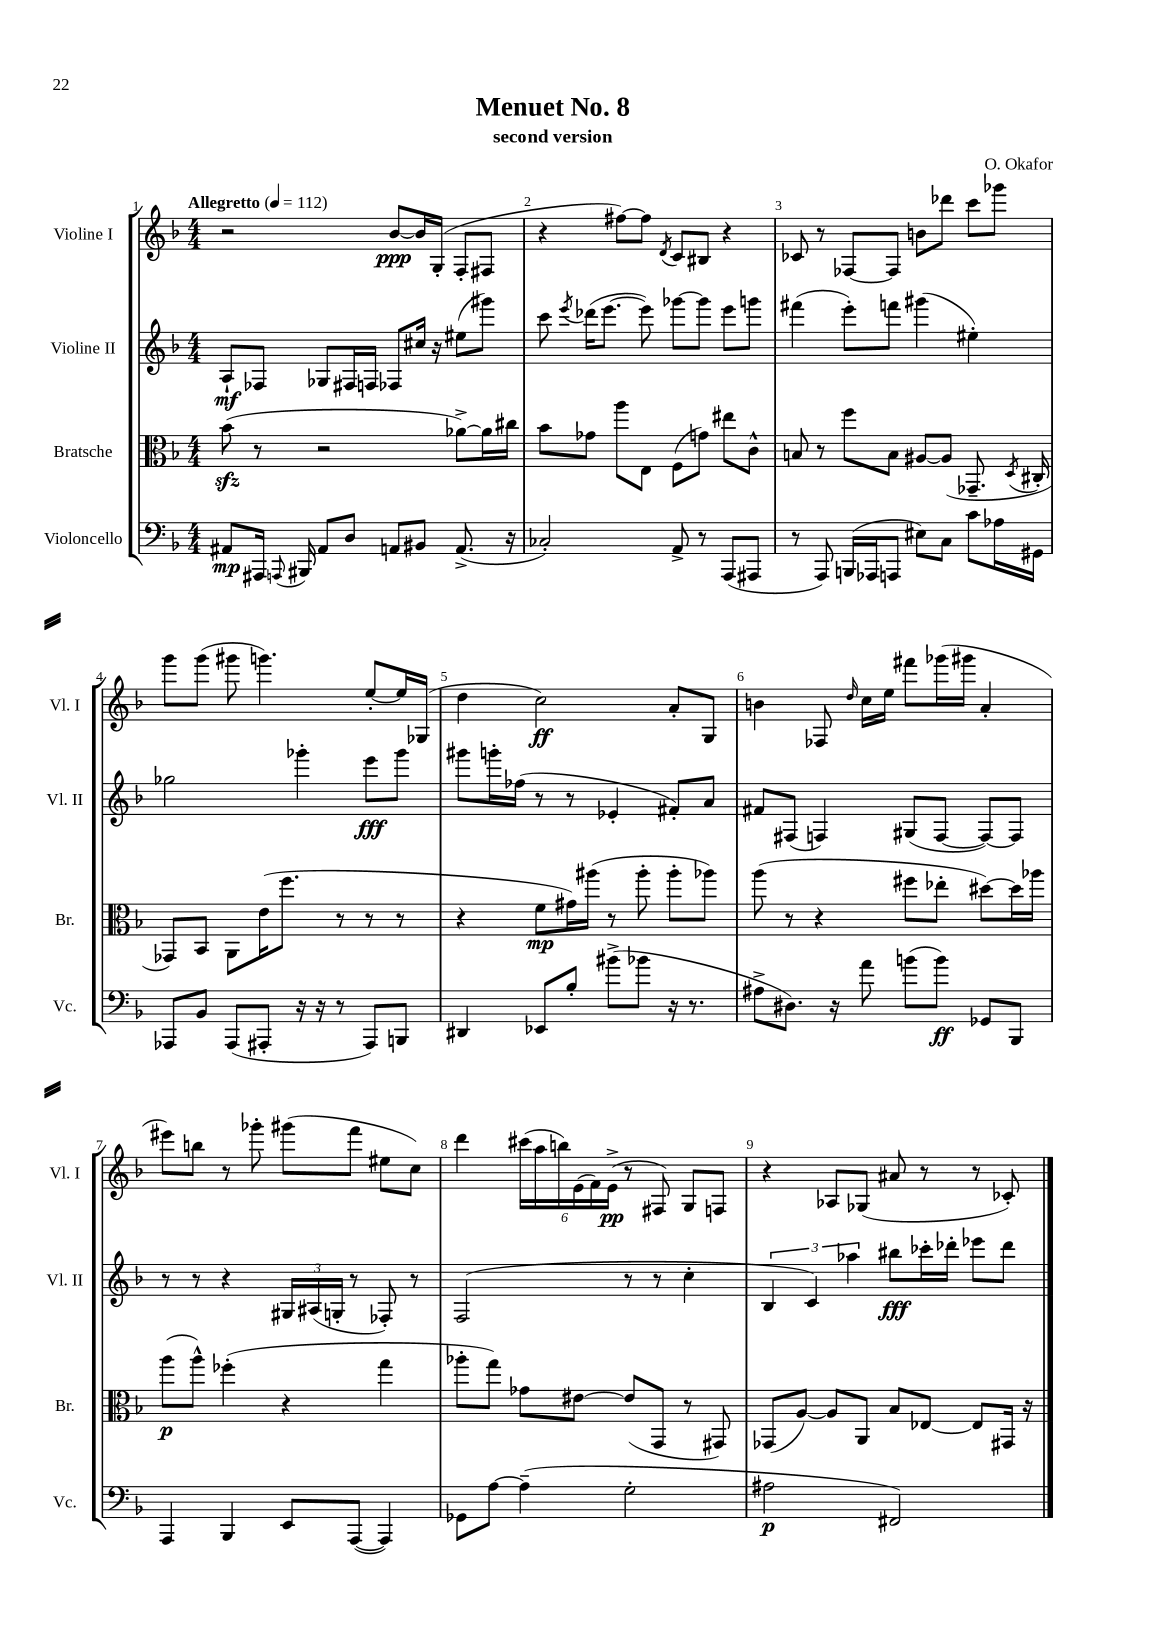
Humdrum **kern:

**kern	**dynam	**kern	**dynam	**kern	**dynam	**kern	**dynam
*part4	*part4	*part3	*part3	*part2	*part2	*part1	*part1
*staff4	*staff4	*staff3	*staff3	*staff2	*staff2	*staff1	*staff1
*I"Violoncello	*	*I"Bratsche	*	*I"Violine II	*	*I"Violine I	*
*I'Vc.	*	*I'Br.	*	*I'Vl. II	*	*I'Vl. I	*
*clefF4	*	*clefC3	*	*clefG2	*	*clefG2	*
*k[b-]	*	*k[b-]	*	*k[b-]	*	*k[b-]	*
*M4/4	*	*M4/4	*	*M4/4	*	*M4/4	*
*MM112	*	*MM112	*	*MM112	*	*MM112	*
=1	=1	=1	=1	=1	=1	=1	=1
!	!	!	!	!	!	!LO:TX:a:B:t=Allegretto	!
8AA#X/L	mp	(8b-zz\	.	8A`/L	mf	2r	.
16AAA#X/Jk	.	8r	.	8F-X/J	.	.	.
8qqAAAn/	.	.	.	.	.	.	.
16BBB#X/	.	.	.	.	.	.	.
8AA#/L	.	2r	.	8G-X/L	.	.	.
8D/J	.	.	.	16F#X/L	.	.	.
.	.	.	.	16Fn/JJ	.	.	.
8AAn/L	.	.	.	8F-X/L	.	[8b-/L	ppp
8BB#X/J	.	.	.	16cc#X/Jk	.	16b-/L]	.
.	.	.	.	16r	.	(16G'/JJ	.
(8.AA^/	.	[8a-X^\L)	.	(8ee#X\L	.	8F'/L	.
.	.	16a-\L]	.	8ggg#X\J)	.	8F#X/J	.
16r	.	16cc#X\JJ	.	.	.	.	.
=2	=2	=2	=2	=2	=2	=2	=2
2C-X'/)	.	8b-\L	.	8ccc\	.	4r	.
.	.	.	.	8qeee/	.	.	.
.	.	8g-X\J	.	(16ddd-X\KL	.	.	.
.	.	.	.	[8.eee\J	.	.	.
.	.	8aa\L	.	.	.	[8ff#X\L)	.
.	.	8E\J	.	8eee\])	.	8ff#\J]	.
.	.	.	.	.	.	8qd/	.
8AA^/	.	(8F\L	.	[8ggg-X\L	.	8c/L	.
8r	.	8gn\J)	.	8ggg-\J]	.	8B#X/J	.
(8AAA/L	.	8ee#X\L	.	8eee\L	.	4r	.
8AAA#X/J	.	8c^^\J	.	8gggn\J	.	.	.
=3	=3	=3	=3	=3	=3	=3	=3
8r	.	8Bn/	.	(4fff#X\	.	8c-X/	.
8AAA/)	.	8r	.	.	.	8r	.
(16BBBn/LL	.	8ff\L	.	8eee'\L)	.	[8F-X/L	.
16AAA-X/J	.	.	.	.	.	.	.
8AAAn/J	.	8B\J	.	8fffn\J	.	8F-/J]	.
8E#X\L)	.	[8A#X/L	.	(4ggg#X\	.	8bn\L	.
8C\J	.	(8A#/J]	.	.	.	8ddd-X\J	.
8c\L	.	8.GG-X~/	.	4ee#X'\)	.	8ccc\L	.
16A-X\L	.	.	.	.	.	8ggg-X\J	.
.	.	8qD/	.	.	.	.	.
16GG#X\JJ	.	16C#X'/	.	.	.	.	.
!!LO:LB:g=z
=4	=4	=4	=4	=4	=4	=4	=4
8AAA-X/L	.	8GG-X/L)	.	2gg-X\	.	8ggg\L	.
8BB-/J	.	8BB-/J	.	.	.	(8ggg\J	.
(8AAA-/L	.	8AA\L	.	.	.	8ggg#X\	.
8AAA#X'/J	.	(16e\K	.	.	.	4.gggn\)	.
.	.	8.ff\J	.	.	.	.	.
16r	.	.	.	4ggg-X'\	.	.	.
16r	.	.	.	.	.	.	.
8r	.	8r	.	.	.	.	.
8AAA#/L)	.	8r	.	8eee\L	fff	[8ee'/L	.
8BBBn/J	.	8r	.	8ggg-\J	.	16ee/L]	.
.	.	.	.	.	.	(16G-X/JJ	.
=5	=5	=5	=5	=5	=5	=5	=5
4DD#X/	.	4r	.	8ggg#X\L	.	4dd\	.
.	.	.	.	16gggn'\L	.	.	.
.	.	.	.	(16ff-X\JJ	.	.	.
8EE-X/L	.	8f\L	mp	8r	.	2cc\)	ff
8B-'/J	.	16g#X\L)	.	8r	.	.	.
.	.	(16aa#X\JJ	.	.	.	.	.
(8b#X^\L	.	8r	.	4e-X'/	.	.	.
8b-X\J	.	8aa#'\	.	.	.	.	.
16r	.	8aa#'\L	.	8f#X'/L)	.	8a'/L	.
8.r	.	.	.	.	.	.	.
.	.	8aa-X\J)	.	8a/J	.	8G/J	.
=6	=6	=6	=6	=6	=6	=6	=6
8A#X^\L	.	(8aa\	.	8f#X/L	.	4bn\	.
8.D#X\J)	.	8r	.	(8F#X/J	.	.	.
.	.	4r	.	4Fn/)	.	8F-X/	.
16r	.	.	.	.	.	.	.
.	.	.	.	.	.	16qqdd/	.
8a\	.	.	.	.	.	16cc\LL	.
.	.	.	.	.	.	16ee\JJ	.
(8bn\L	.	8ff#X\L	.	(8G#X/L	.	8fff#X\L	.
8b\J)	ff	8ee-X'\J	.	[8F/J	.	(16ggg-X\L	.
.	.	.	.	.	.	16ggg#X\JJ	.
8GG-X/L	.	[8dd#X\L)	.	8F/L_)	.	4a'/	.
8BBB-/J	.	16dd#\L]	.	8F/J]	.	.	.
.	.	16aa-X\JJ	.	.	.	.	.
!!LO:LB:g=z
=7	=7	=7	=7	=7	=7	=7	=7
4AAA/	.	(8aa\L	p	8r	.	8eee#X\L)	.
.	.	8aa^^\J)	.	8r	.	8bbn\J	.
4BBB-/	.	(4ff-X'\	.	4r	.	8r	.
.	.	.	.	.	.	8ggg-X'\	.
8EE/L	.	4r	.	24G#X/LL	.	(8ggg#X\L	.
.	.	.	.	(24A#X/	.	.	.
.	.	.	.	24Gn'/JJ	.	.	.
([8AAA/J	.	.	.	8r	.	8fff\J	.
4AAA/])	.	4gg\	.	8F-X'/)	.	8ee#X\L	.
.	.	.	.	8r	.	8cc\J)	.
=8	=8	=8	=8	=8	=8	=8	=8
8GG-X\L	.	8aa-X'\L	.	(2F/	.	4ddd\	.
[8A\J	.	8gg\J)	.	.	.	.	.
(4A~\]	.	8g-X\L	.	.	.	(24ccc#X\LL	.
.	.	.	.	.	.	24aa\	.
.	.	.	.	.	.	24bbn\)	.
.	.	[8e#X\J	.	.	.	(24e\	.
.	.	.	.	.	.	24f\)	.
.	.	.	.	.	.	(24e^\JJ	pp
2G'\	.	(8e#/L]	.	8r	.	8r	.
.	.	8GG/J	.	8r	.	8F#X/)	.
.	.	8r	.	4cc'\	.	8G/L	.
.	.	8GG#X/)	.	.	.	8Fn/J	.
=9	=9	=9	=9	=9	=9	=9	=9
2A#X\	p	(8GG-X/L	.	6B-/	.	4r	.
.	.	[8A/J)	.	.	.	.	.
.	.	.	.	6c/)	.	.	.
.	.	8A/L]	.	.	.	8A-X/L	.
.	.	.	.	6aa-X\	.	.	.
.	.	8AA/J	.	.	.	(8G-X/J	.
2FF#X/)	.	8B-/L	.	8bb#X\L	fff	8a#X/	.
.	.	[8E-X/J	.	16ccc-X'\L	.	8r	.
.	.	.	.	16ddd-X'\JJ	.	.	.
.	.	8E-/L]	.	8eee-X\L	.	8r	.
.	.	16GG#X/Jk	.	8ddd-\J	.	8c-X'/)	.
.	.	16r	.	.	.	.	.
==	==	==	==	==	==	==	==
*-	*-	*-	*-	*-	*-	*-	*-
